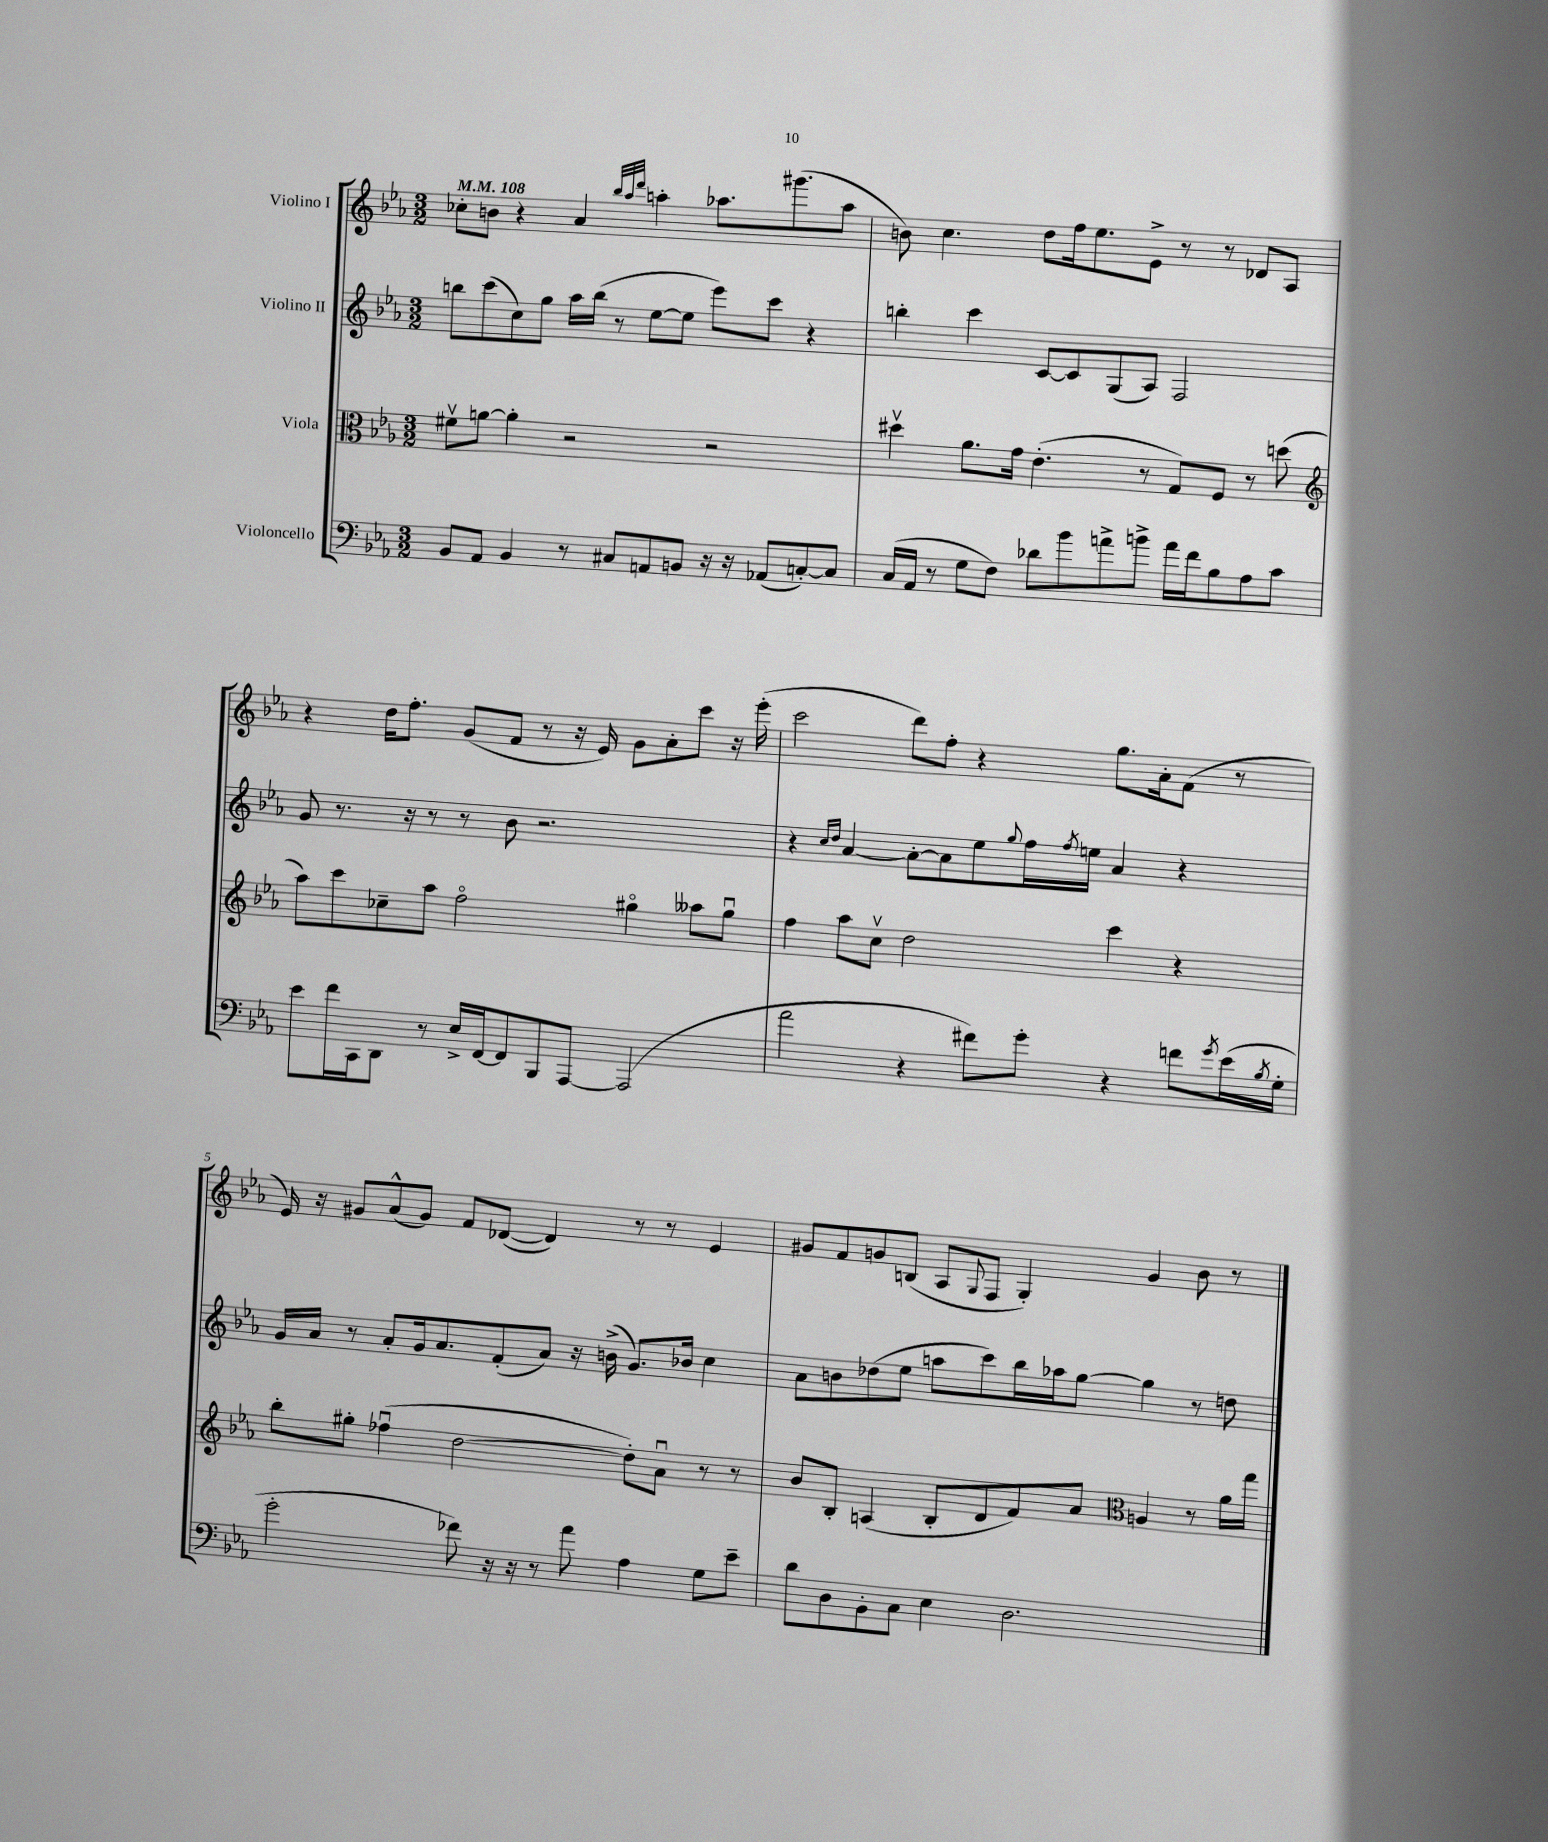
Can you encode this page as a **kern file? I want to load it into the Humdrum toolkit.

**kern	**kern	**kern	**kern
*staff4	*staff3	*staff2	*staff1
*clefF4	*clefC3	*clefG2	*clefG2
*k[b-e-a-]	*k[b-e-a-]	*k[b-e-a-]	*k[b-e-a-]
*M3/2	*M3/2	*M3/2	*M3/2
*MM108	*MM108	*MM108	*MM108
8BB-	8f#v	8bb	8cc-'
8AA-	[8a	(8ccc	8b
4BB-	4a']	8cc)	4r
.	.	8gg	.
8r	2r	16aa-	4a-
.	.	(16bb	.
8C#	.	8r	.
.	.	.	32qqbb-
.	.	.	32qqaa-
.	.	.	32qqddd
8AA	.	[8ee-	4aa'
8BB	.	8ee-]	.
16r	2r	8eee-)	8.aa-
16r	.	.	.
(8AA-	.	8ccc	.
.	.	.	(8.ggg#
[8C')	.	4r	.
8C]	.	.	8aa-
=	=	=	=
(16C	4dd#v	4bb'	8b)
16AA-	.	.	.
8r	.	.	4.cc
8G	8.a-	4ccc	.
8F)	.	.	.
.	16g	.	.
8d-	(4.e-'	[8c	8dd
8b-	.	8c]	16ff
.	.	.	8.ee-
8a^	.	(8G	.
8b^	8r	8A-)	8e-^
16a	8G)	2F	8r
16f	.	.	.
8B-	8F	.	8r
8A-	8r	.	8d-
8c	(8dd	.	8A-
=	=	=	=
*	*clefG2	*	*
8e-	8aa-)	8g	4r
16f	8ccc	8.r	.
16CC	.	.	.
8DD	8cc-~	.	16dd
.	.	16r	8.ff'
8r	8aa-	8r	.
16E-^	2ffo	8r	(8g
[16FF	.	.	.
8FF]	.	8b-	8f
8BBB-	.	2.r	8r
[8AAA-	.	.	16r
.	.	.	16e-)
(2AAA-]	4gg#o	.	8g
.	.	.	8a-'
.	8aa--	.	8ccc
.	8gg#u	.	16r
.	.	.	(16eee-'
=	=	=	=
2a-	4ff	4r	2ccc
.	.	16qqcc	.
.	.	16qqdd	.
.	8aa-	[4a-	.
.	8ccv	.	.
4r	2dd	8a-'_	8ddd)
.	.	8a-]	8ff'
8f#)	.	8ee-	4r
.	.	8qqgg	.
8g'	.	16ff	.
.	.	8qff	.
.	.	16ee	.
4r	4ccc	4a-	8.gg
.	.	.	16a-'
8f	4r	4r	(8f
8qg	.	.	.
(16e-	.	.	8r
8qB-	.	.	.
16G'	.	.	.
=	=	=	=
2g'	8bb-'	16g	16e-)
.	.	16a-	16r
.	8gg#'	8r	8g#
.	(4ff-u	8a-'	(8a-^^
.	.	16g	8g#)
.	.	8.a-	.
8f-)	[2dd	.	8f
16r	.	(8f'	([8d-
16r	.	.	.
8r	.	8a-)	4d-])
8a-	.	16r	.
.	.	(16b^	.
4A-	8dd'])	8.g)	8r
.	8a-u	.	8r
.	.	16b-	.
8G	8r	4cc	4e-
8e-~	8r	.	.
=	=	=	=
8d	8b-	8a-	8g#
8D	8B-'	8b	8f
8BB-'	(4A	(8dd-	8g
8C	.	8ee-	(8B
4E-	8B-'	8aa	8A-
.	.	.	8qqG
.	8d	8ccc)	8F
2.D	8f)	16bb-	4G')
.	.	16aa-	.
.	8a-	[8gg	.
*	*clefC3	*	*
.	4A	4gg]	4g
.	8r	8r	8b-
.	16a-	8dd	8r
.	16gg	.	.
==	==	==	==
*-	*-	*-	*-
